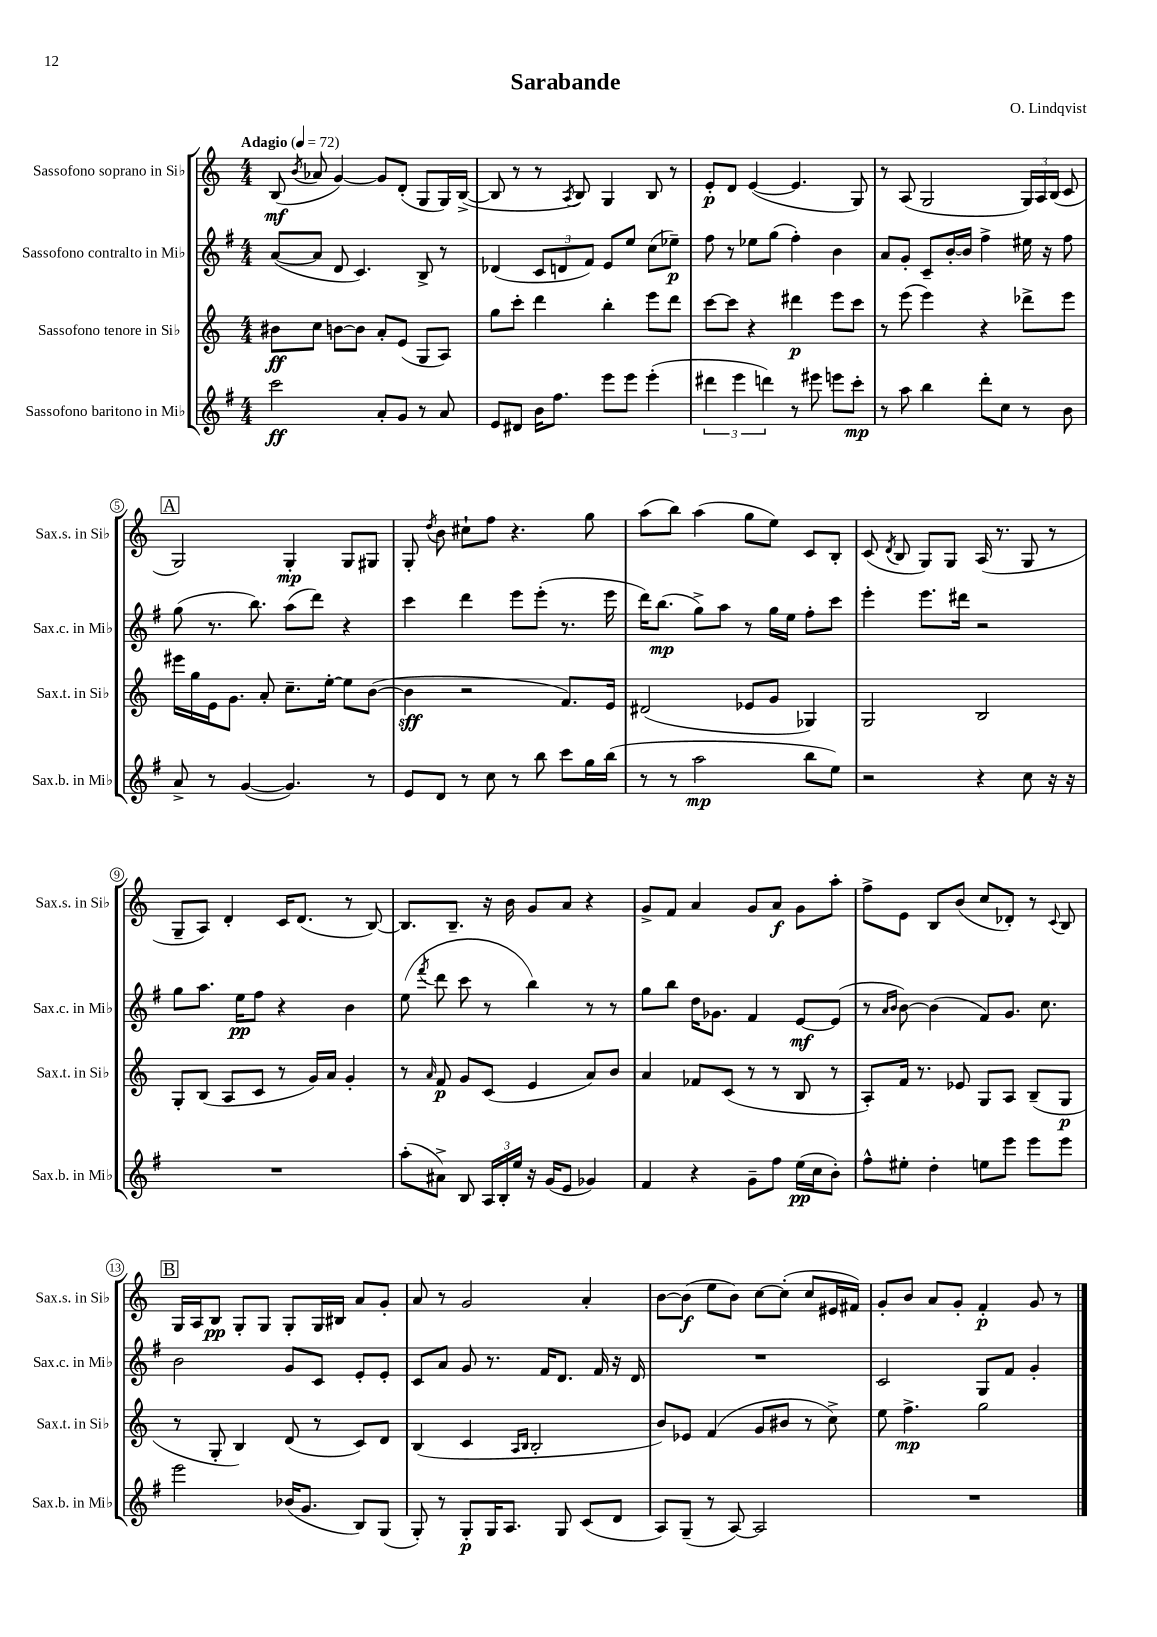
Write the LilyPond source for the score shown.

\header { title = "Sarabande" composer = "O. Lindqvist" }
<<
\new StaffGroup <<
\new Staff = "s0" \with { instrumentName = "Sassofono soprano in Sib" shortInstrumentName = "Sax.s. in Sib" } {
    \clef treble \key c \major \numericTimeSignature \time 4/4 \tempo "Adagio" 4 = 72
    \autoBeamOff b8\mf( \acciaccatura { b'8 } aes'8 g'4~) g'8[ d'8]-.( g8[ g16) b16]~->( |
    b8 r8 r8 \acciaccatura { a8 } b8) g4 b8 r8 |
    e'8[-.\p d'8] e'4~( e'4. g8) |
    r8 a8( g2 \tuplet 3/2 { g16[) a16 b16]( } c'8 |
    \mark \markup { \box "A" } g2) g4-.\mp g8[ gis8] |
    g8-. \acciaccatura { d''8 } b'8 cis''8[-! f''8] r4. g''8 |
    a''8[( b''8]) a''4( g''8[ e''8]) c'8[ b8]-. |
    c'8( \acciaccatura { d'8 } b8 g8[) g8] a16( r8. g8 r8 |
    g8[-- a8]) d'4-. c'16[ d'8.]( r8 b8~) |
    b8.[ b8.]-- r16 b'16 g'8[ a'8] r4 |
    g'8[-> f'8] a'4 g'8[ a'8]\f g'8[ a''8]-. |
    f''8[-> e'8] b8[ b'8]( c''8[ des'8]-.) r8 \appoggiatura { c'8 } b8 |
    \mark \markup { \box "B" } g16[ a16 b8]\pp g8[-. g8] g8[-. g16 bis16] a'8[ g'8]-. |
    a'8 r8 g'2 a'4-. |
    b'8[~ b'8]\f( e''8[ b'8]) c''8[~ c''8]-.( c''8[ eis'16 fis'16]) |
    g'8[-. b'8] a'8[ g'8]-. f'4-.\p g'8 r8 \bar "|." |
}
\new Staff = "s1" \with { instrumentName = "Sassofono contralto in Mib" shortInstrumentName = "Sax.c. in Mib" } {
    \clef treble \key g \major \numericTimeSignature \time 4/4
    \autoBeamOff a'8[~( a'8] d'8 c'4.) b8-> r8 |
    des'4( \tuplet 3/2 { c'8[ d'8 fis'8]) } e'8[ e''8] c''8[( ees''8]--\p) |
    fis''8 r8 ees''8[ g''8]( fis''4-.) b'4 |
    a'8[ g'8]-. c'8[-- b'16~-. b'16] fis''4-> eis''16 r16 fis''8 |
    \mark \markup { \box "A" } g''8( r8. b''8.) a''8[( d'''8]) r4 |
    c'''4 d'''4 e'''8[ e'''8]-.( r8. e'''16 |
    d'''16[) b''8.]\mp( g''8[->) a''8] r8 g''16[ e''16] fis''8[-. c'''8] |
    e'''4-. e'''8.[ dis'''16] r2 |
    g''8[ a''8.] e''16[\pp fis''8] r4 b'4 |
    e''8( \acciaccatura { fis'''8 } d'''8 c'''8 r8 b''4) r8 r8 |
    g''8[ b''8] d''16[ ges'8.] fis'4 e'8[~\mf e'8]( |
    r8 \grace { a'16[ b'16] } b'8~) b'4( fis'8[) g'8.] c''8. |
    \mark \markup { \box "B" } b'2 g'8[ c'8] e'8[-. e'8]-. |
    c'8[ a'8] g'8 r8. fis'16[ d'8.] fis'16 r16 d'16 |
    R1 |
    c'2 g8[ fis'8] g'4-. \bar "|." |
}
\new Staff = "s2" \with { instrumentName = "Sassofono tenore in Sib" shortInstrumentName = "Sax.t. in Sib" } {
    \clef treble \key c \major \numericTimeSignature \time 4/4
    \autoBeamOff bis'8[\ff c''8] b'8[~ b'8] a'8[-. e'8]( g8[ a8]) |
    g''8[ c'''8]-. d'''4 b''4-. e'''8[ d'''8] |
    c'''8[~ c'''8] r4 dis'''4\p e'''8[ c'''8] |
    r8 e'''8( e'''4) r4 des'''8[-> e'''8] |
    \mark \markup { \box "A" } eis'''16[ g''16 e'16 g'8.] a'8-. c''8.[-- e''16]~-. e''8[ b'8]~( |
    b'4\sff r2 f'8.[) e'16] |
    dis'2( ees'8[ g'8] ges4) |
    g2 b2 |
    g8[-. b8]( a8[ c'8] r8 g'16[) a'16] g'4-. |
    r8 \grace { a'16 } f'8\p g'8[ c'8]( e'4 a'8[) b'8] |
    a'4 fes'8[ c'8]( r8 r8 b8 r8 |
    a8[-.) f'16] r8. ees'8 g8[ a8] b8[--( g8]\p |
    \mark \markup { \box "B" } r8 g8-. b4) d'8( r8 c'8[) d'8] |
    b4( c'4 \grace { a16[ b16] } b2-. |
    b'8[) ees'8] f'4( g'8[ bis'8] r8 c''8->) |
    e''8 f''4.->\mp g''2 \bar "|." |
}
\new Staff = "s3" \with { instrumentName = "Sassofono baritono in Mib" shortInstrumentName = "Sax.b. in Mib" } {
    \clef treble \key g \major \numericTimeSignature \time 4/4
    \autoBeamOff c'''2\ff a'8[-. g'8] r8 a'8 |
    e'8[ dis'8] b'16[ fis''8.] e'''8[ e'''8] e'''4-.( |
    \tuplet 3/2 { dis'''4 e'''4 d'''4) } r8 eis'''8 e'''8[ c'''8]-.\mp |
    r8 a''8 b''4 d'''8[-. c''8] r8 b'8 |
    \mark \markup { \box "A" } a'8-> r8 g'4~( g'4.) r8 |
    e'8[ d'8] r8 c''8 r8 b''8 c'''8[ g''16 b''16]( |
    r8 r8 a''2\mp b''8[ e''8]) |
    r2 r4 c''8 r16 r16 |
    R1 |
    a''8[-.( ais'8]->) b8 \tuplet 3/2 { a16[ b16-. e''16] } r16 g'16[( e'8] ges'4) |
    fis'4 r4 g'8[-- fis''8] e''16[\pp( c''16 b'8]-.) |
    fis''8[-^ eis''8]-. d''4-. e''8[ e'''8] e'''8[ e'''8] |
    \mark \markup { \box "B" } e'''2 bes'16[( g'8.] b8[) g8]( |
    g8-.) r8 g8[-.\p g16 a8.] g8 c'8[( d'8] |
    a8[) g8]--( r8 a8~) a2 |
    R1 \bar "|." |
}
>>
>>
\layout { \context { \Score \override BarNumber.stencil = #(make-stencil-circler 0.1 0.3 ly:text-interface::print) } }
